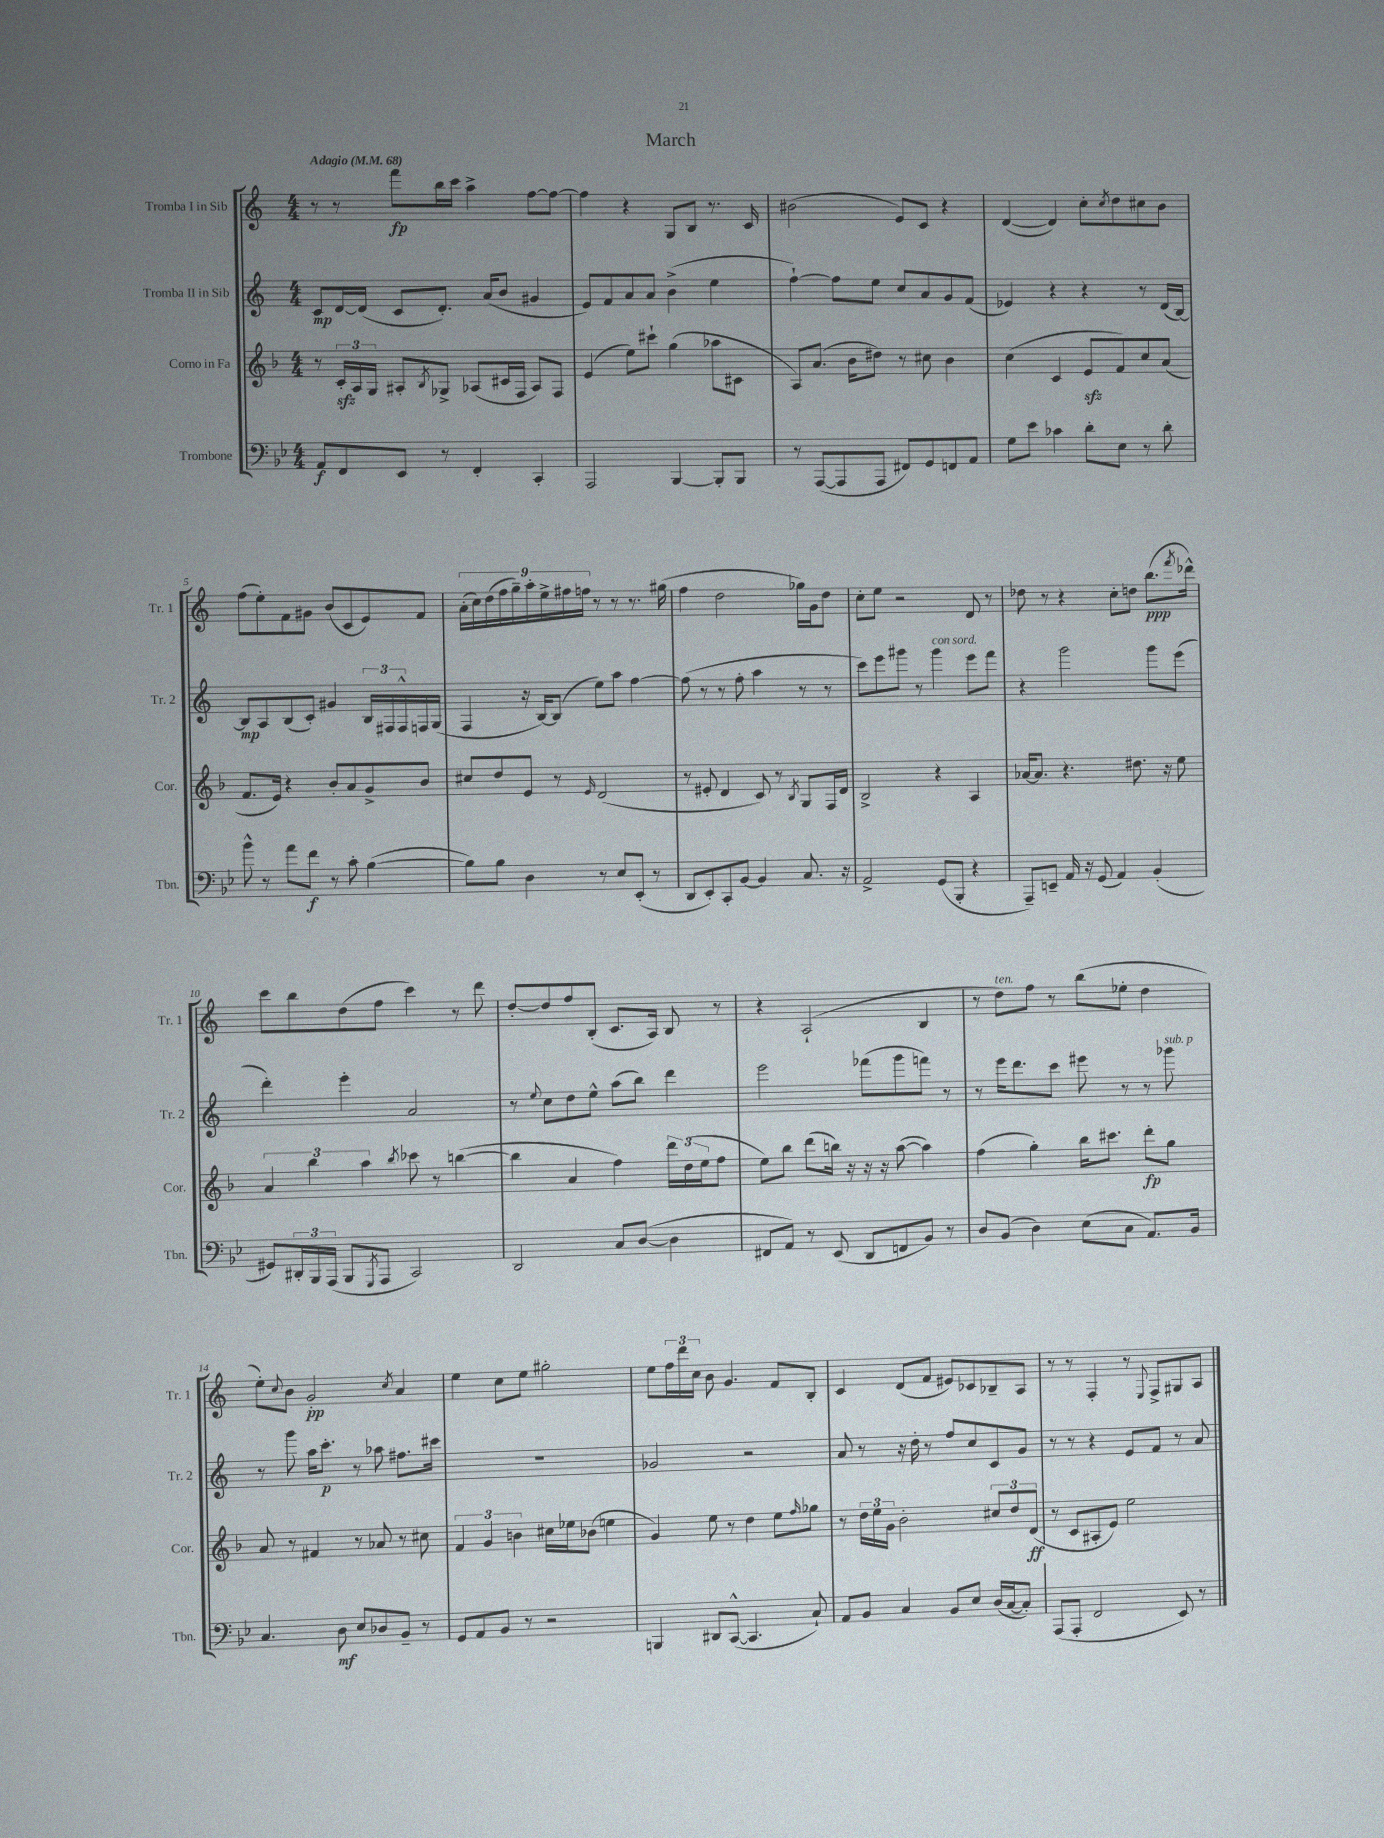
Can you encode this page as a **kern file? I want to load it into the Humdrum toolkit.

**kern	**dynam	**kern	**dynam	**kern	**dynam	**kern	**dynam
*part4	*part4	*part3	*part3	*part2	*part2	*part1	*part1
*staff4	*staff4	*staff3	*staff3	*staff2	*staff2	*staff1	*staff1
*I"Trombone	*	*I"Corno in Fa	*	*I"Tromba II in Sib	*	*I"Tromba I in Sib	*
*I'Tbn.	*	*I'Cor.	*	*I'Tr. 2	*	*I'Tr. 1	*
*clefF4	*	*clefG2	*	*clefG2	*	*clefG2	*
*k[b-e-]	*	*k[b-]	*	*k[]	*	*k[]	*
*M4/4	*	*M4/4	*	*M4/4	*	*M4/4	*
*MM68	*	*MM68	*	*MM68	*	*MM68	*
=1	=1	=1	=1	=1	=1	=1	=1
!	!	!	!	!	!	!LO:TX:a:B:t=Adagio	!
8AA/L	f	8r	.	8c/L	mp	8r	.
8FF/	.	24czz'/LL	.	[16d/L	.	8r	.
.	.	24A/	.	.	.	.	.
.	.	.	.	(16d/JJ]	.	.	.
.	.	24G/JJ	.	.	.	.	.
8EE-/J	.	8A#X'/L	.	8c/L	.	8fff\L	fp
.	.	8qB-/	.	.	.	.	.
8r	.	8G-X^/J	.	8.d'/J)	.	16bb\L	.
.	.	.	.	.	.	16ccc\JJ	.
4FF'/	.	(8A-X/L	.	.	.	4aa^\	.
.	.	.	.	(16a/KL	.	.	.
.	.	16c#X/L	.	8b/J	.	.	.
.	.	16F/JJ	.	.	.	.	.
4CC'/	.	8A-/L)	.	4g#X/	.	[8ff\L	.
.	.	8F/J	.	.	.	8ff\J_	.
=2	=2	=2	=2	=2	=2	=2	=2
2AAA/	.	(4e/	.	8e/L)	.	4ff\]	.
.	.	.	.	8f/	.	.	.
.	.	8ee\L)	.	8a/	.	4r	.
.	.	8ccc#X`\J	.	8a/J	.	.	.
[4BBB-/	.	(4gg\	.	(4b^\	.	8G/L	.
.	.	.	.	.	.	8B/J	.
8BBB-'/L]	.	8aa-X\L	.	4ee\	.	8.r	.
8BBB-/J	.	8c#X\J	.	.	.	.	.
.	.	.	.	.	.	16c/	.
=3	=3	=3	=3	=3	=3	=3	=3
8r	.	8A/L)	.	[4ff`\)	.	(2b#X\	.
([8AAA/L	.	(8.a/J	.	.	.	.	.
8AAA/]	.	.	.	8ff\L]	.	.	.
.	.	16b-\KL	.	.	.	.	.
8AAA/J	.	8dd#X\J)	.	8ee\J	.	.	.
8FF#X/L)	.	8r	.	8cc/L	.	8e/L)	.
8GG/	.	8cc#X\	.	8a/	.	8c/J	.
8FFn/	.	4b-\	.	8g/	.	4r	.
8AA/J	.	.	.	(8f/J	.	.	.
=4	=4	=4	=4	=4	=4	=4	=4
8G\L	.	(4cc\	.	4e-X/)	.	([4d/	.
8e-\J	.	.	.	.	.	.	.
4c-X\	.	4c/	.	4r	.	4d/])	.
8d'\L	.	8ezz/L	.	4r	.	8cc'\L	.
.	.	.	.	.	.	8qcc/	.
8E-\J	.	8f/)	.	.	.	8dd\	.
8r	.	8cc/	.	8r	.	8cc#X\	.
8d'\	.	(8a/J	.	(16d/LL	.	8b\J	.
.	.	.	.	[16B/JJ)	.	.	.
!!LO:LB:g=z
=5	=5	=5	=5	=5	=5	=5	=5
8b-^^\	.	8.f/L	.	8B/L]	mp	(8ff\L	.
8r	.	.	.	8A/	.	8ee'\)	.
.	.	16e/Jk)	.	.	.	.	.
8a\L	.	4r	.	(8B/	.	8f\	.
8f\J	f	.	.	8c'/J)	.	8g#X\J	.
8r	.	8b-'/L	.	4g#X/	.	(8b/L	.
8c'\	.	8a/	.	.	.	8c/	.
([4B-\	.	8g^/	.	24B/LL	.	8e/)	.
.	.	.	.	24F#X/	.	.	.
.	.	.	.	24F#^^/	.	.	.
.	.	8b-/J	.	16Fn/	.	8f/J	.
.	.	.	.	(16G/JJ	.	.	.
=6	=6	=6	=6	=6	=6	=6	=6
8B-\L])	.	8cc#X/L	.	4F/	.	(18a'\LL	.
.	.	.	.	.	.	18cc\)	.
.	.	.	.	.	.	(18dd\	.
8B-\J	.	8dd/	.	.	.	.	.
.	.	.	.	.	.	18ff\	.
.	.	.	.	.	.	18gg~\)	.
4D\	.	8e/J	.	16r	.	.	.
.	.	.	.	.	.	18aa'\	.
.	.	.	.	[16B/KL)	.	.	.
.	.	.	.	.	.	18ee^\	.
.	.	8r	.	(8B/J]	.	.	.
.	.	.	.	.	.	18ff#X\	.
.	.	.	.	.	.	18ffn\JJ	.
.	.	16qqe/	.	.	.	.	.
8r	.	(2d/	.	8ee\L)	.	8r	.
8E-/L	.	.	.	8aa\J	.	8r	.
(8EE-'/J	.	.	.	[4ff\	.	8.r	.
8r	.	.	.	.	.	.	.
.	.	.	.	.	.	(16gg#X\	.
=7	=7	=7	=7	=7	=7	=7	=7
8DD/L	.	8r	.	(8ff\]	.	4ff\	.
8EE-'/)	.	8e#X'/	.	8r	.	.	.
8CC'/	.	4d/	.	8r	.	2dd\	.
[8BB-/J	.	.	.	8ff'\	.	.	.
4BB-/]	.	8c/)	.	4aa\	.	.	.
.	.	8r	.	.	.	.	.
.	.	8qB-/	.	.	.	.	.
8.C/	.	8G/L	.	8r	.	16gg-X\LL)	.
.	.	.	.	.	.	16g\J	.
.	.	16F/L	.	8r	.	8dd\J	.
16r	.	16d/JJ	.	.	.	.	.
=8	=8	=8	=8	=8	=8	=8	=8
2AA^/	.	2B-^/	.	8ccc\L)	.	8cc'\L	.
.	.	.	.	8eee\	.	8ee\J	.
.	.	.	.	8ggg#X\J	.	2r	.
.	.	.	.	8r	.	.	.
!	!	!	!	!LO:TX:a:i:t=con sord.	!	!	!
(8GG/L	.	4r	.	4ggg#\	.	.	.
8BBB-'/J	.	.	.	.	.	.	.
4r	.	4A/	.	8eee\L	.	8d/	.
.	.	.	.	8fff\J	.	8r	.
=9	=9	=9	=9	=9	=9	=9	=9
8AAA~/L)	.	[16a-X/KL	.	4r	.	8dd-X\	.
.	.	8.a-/J]	.	.	.	.	.
8EEn~/J	.	.	.	.	.	8r	.
16AA/	.	4.r	.	2ggg\	.	4r	.
16r	.	.	.	.	.	.	.
(8GG/	.	.	.	.	.	.	.
4AA/)	.	.	.	.	.	8cc'\L	.
.	.	8.dd#X\	.	.	.	8ddn\J	.
(4BB-'/	.	.	.	8ggg\L	.	(8.bb\L	ppp
.	.	16r	.	.	.	.	.
.	.	8ee\	.	(8eee\J	.	.	.
.	.	.	.	.	.	8qfff/	.
.	.	.	.	.	.	16ddd-X^^\Jk)	.
!!LO:LB:g=z
=10	=10	=10	=10	=10	=10	=10	=10
8GG#X/L)	.	6a/	.	4ddd'\)	.	8ccc\L	.
24DD#X'/L	.	.	.	.	.	8bb\	.
24BBB-/	.	6bb-\	.	.	.	.	.
(24AAA/JJ	.	.	.	.	.	.	.
8BBB-/L	.	.	.	4eee'\	.	(8dd\	.
.	.	6aa\	.	.	.	.	.
8qGGG/	.	.	.	.	.	.	.
8AAA/J	.	.	.	.	.	8ff\J	.
.	.	8qbb-/	.	.	.	.	.
2CC/)	.	8ccc-X\	.	2a/	.	4ccc\)	.
.	.	8r	.	.	.	.	.
.	.	([4bbn\	.	.	.	8r	.
.	.	.	.	.	.	8ddd\	.
=11	=11	=11	=11	=11	=11	=11	=11
2DD/	.	4bb\]	.	8r	.	[8dd'/L	.
.	.	.	.	8qqee/	.	.	.
.	.	.	.	8cc\L	.	8dd/]	.
.	.	4a/	.	8dd\	.	8ff/	.
.	.	.	.	8ee^^\J	.	(8B'/J	.
8C/L	.	4ff\)	.	(8aa\L	.	8.c/L	.
([8D/J	.	.	.	8bb\J)	.	.	.
.	.	.	.	.	.	16A/Jk)	.
4D\]	.	24ddd\LL	.	4ddd\	.	8B/	.
.	.	(24dd\	.	.	.	.	.
.	.	24ee\J	.	.	.	.	.
.	.	8ff\J	.	.	.	8r	.
=12	=12	=12	=12	=12	=12	=12	=12
8FF#X/L	.	8ee\L)	.	2eee\	.	4r	.
8AA/J)	.	8bb-\J	.	.	.	.	.
8r	.	(8ddd\L	.	.	.	(2A`/	.
(8EE-/	.	16bbn\Jk)	.	.	.	.	.
.	.	16r	.	.	.	.	.
8DD/L	.	16r	.	(8fff-X\L	.	.	.
.	.	16r	.	.	.	.	.
8FFn/	.	([8aa\	.	8ggg\	.	.	.
8BB-/J)	.	4aa\])	.	8fffn\J)	.	4B/	.
8r	.	.	.	8r	.	.	.
=13	=13	=13	=13	=13	=13	=13	=13
8D/L	.	(4ff\	.	8r	.	8r	.
!	!	!	!	!	!	!LO:TX:a:i:t=ten.	!
(8BB-/J	.	.	.	16eee\KL	.	8dd\L)	.
.	.	.	.	8.ddd\	.	.	.
4D\)	.	4gg'\)	.	.	.	8ff\J	.
.	.	.	.	8ccc\J	.	8r	.
(8E-\L	.	16bb-\KL	.	8eee#X\	.	(8bb\L	.
.	.	8.ccc#X\J	.	.	.	.	.
8C\J	.	.	.	8r	.	8ee-X'\J	.
8.AA/L)	.	8ddd'\L	fp	8r	.	4dd\	.
!	!	!	!	!LO:TX:a:i:t=sub. p	!	!	!
.	.	8gg\J	.	8ggg-X\	.	.	.
16BB-/Jk	.	.	.	.	.	.	.
!!LO:LB:g=z
=14	=14	=14	=14	=14	=14	=14	=14
4.C/	.	8a/	.	8r	.	8ee'\L)	.
.	.	.	.	.	.	8qqcc/	.
.	.	8r	.	8ggg\	.	8b\J	.
.	.	4f#X/	.	16aa\KL	.	2g'/	pp
.	.	.	.	8.ccc'\J	p	.	.
8D\	mf	.	.	.	.	.	.
8E-/L	.	8r	.	8r	.	.	.
8D-X/	.	8a-X/	.	8aa-X\	.	.	.
.	.	.	.	.	.	8qcc/	.
8BB-~/J	.	8r	.	8.ff#X\L	.	4a/	.
8r	.	8cc#X\	.	.	.	.	.
.	.	.	.	16ccc#X\Jk	.	.	.
=15	=15	=15	=15	=15	=15	=15	=15
8GG/L	.	6f/	.	1r	.	4ee\	.
8AA/	.	.	.	.	.	.	.
.	.	6g/	.	.	.	.	.
8BB-/J	.	.	.	.	.	8cc\L	.
.	.	6bn\	.	.	.	.	.
8r	.	.	.	.	.	8ee\J	.
2r	.	16cc#X\LL	.	.	.	2gg#X'\	.
.	.	16ee-X\J	.	.	.	.	.
.	.	(8b-X\J	.	.	.	.	.
.	.	4een\	.	.	.	.	.
=16	=16	=16	=16	=16	=16	=16	=16
4BBBn/	.	4g/)	.	2g-X/	.	8ee\L	.
.	.	.	.	.	.	24ff\L	.
.	.	.	.	.	.	24ddd\	.
.	.	.	.	.	.	24cc\JJ	.
8DD#X/L	.	8ee\	.	.	.	8b\	.
([8CC^^/J	.	8r	.	.	.	4.g/	.
4.CC/]	.	4dd\	.	2r	.	.	.
.	.	8ee\L	.	.	.	8f/L	.
.	.	16qqff/	.	.	.	.	.
8C`/)	.	8gg-X\J	.	.	.	8B'/J	.
=17	=17	=17	=17	=17	=17	=17	=17
8AA/L	.	8r	.	8a/	.	4c/	.
8BB-/J	.	24dd\LL	.	8r	.	.	.
.	.	24ee\	.	.	.	.	.
.	.	24g\JJ	.	.	.	.	.
4C/	.	2b-'\	.	16r	.	(8d/L	.
.	.	.	.	16dd'\	.	.	.
.	.	.	.	8r	.	8f/J	.
8BB-/L	.	.	.	8ff/L	.	8e#X/L)	.
8E-/J	.	.	.	8cc/	.	8c-X/	.
(16D/LL	.	12cc#X/L	.	8c/	.	8B-X~/	.
[16C/J	.	.	.	.	.	.	.
.	.	12dd/	.	.	.	.	.
8C'/J])	.	.	.	8g/J	.	8A/J	.
.	.	(12d/J	ff	.	.	.	.
=18	=18	=18	=18	=18	=18	=18	=18
(8AAA/L	.	8r	.	8r	.	8r	.
8AAA'/J	.	8c/L	.	8r	.	8r	.
2FF/	.	8A#X'/	.	4r	.	4F'/	.
.	.	8e/J)	.	.	.	.	.
.	.	2ee\	.	8e/L	.	8r	.
.	.	.	.	.	.	8qqE/	.
.	.	.	.	8f/J	.	8F^/L	.
8EE-/)	.	.	.	8r	.	8G#X/	.
8r	.	.	.	8a/	.	8A/J	.
==	==	==	==	==	==	==	==
*-	*-	*-	*-	*-	*-	*-	*-
